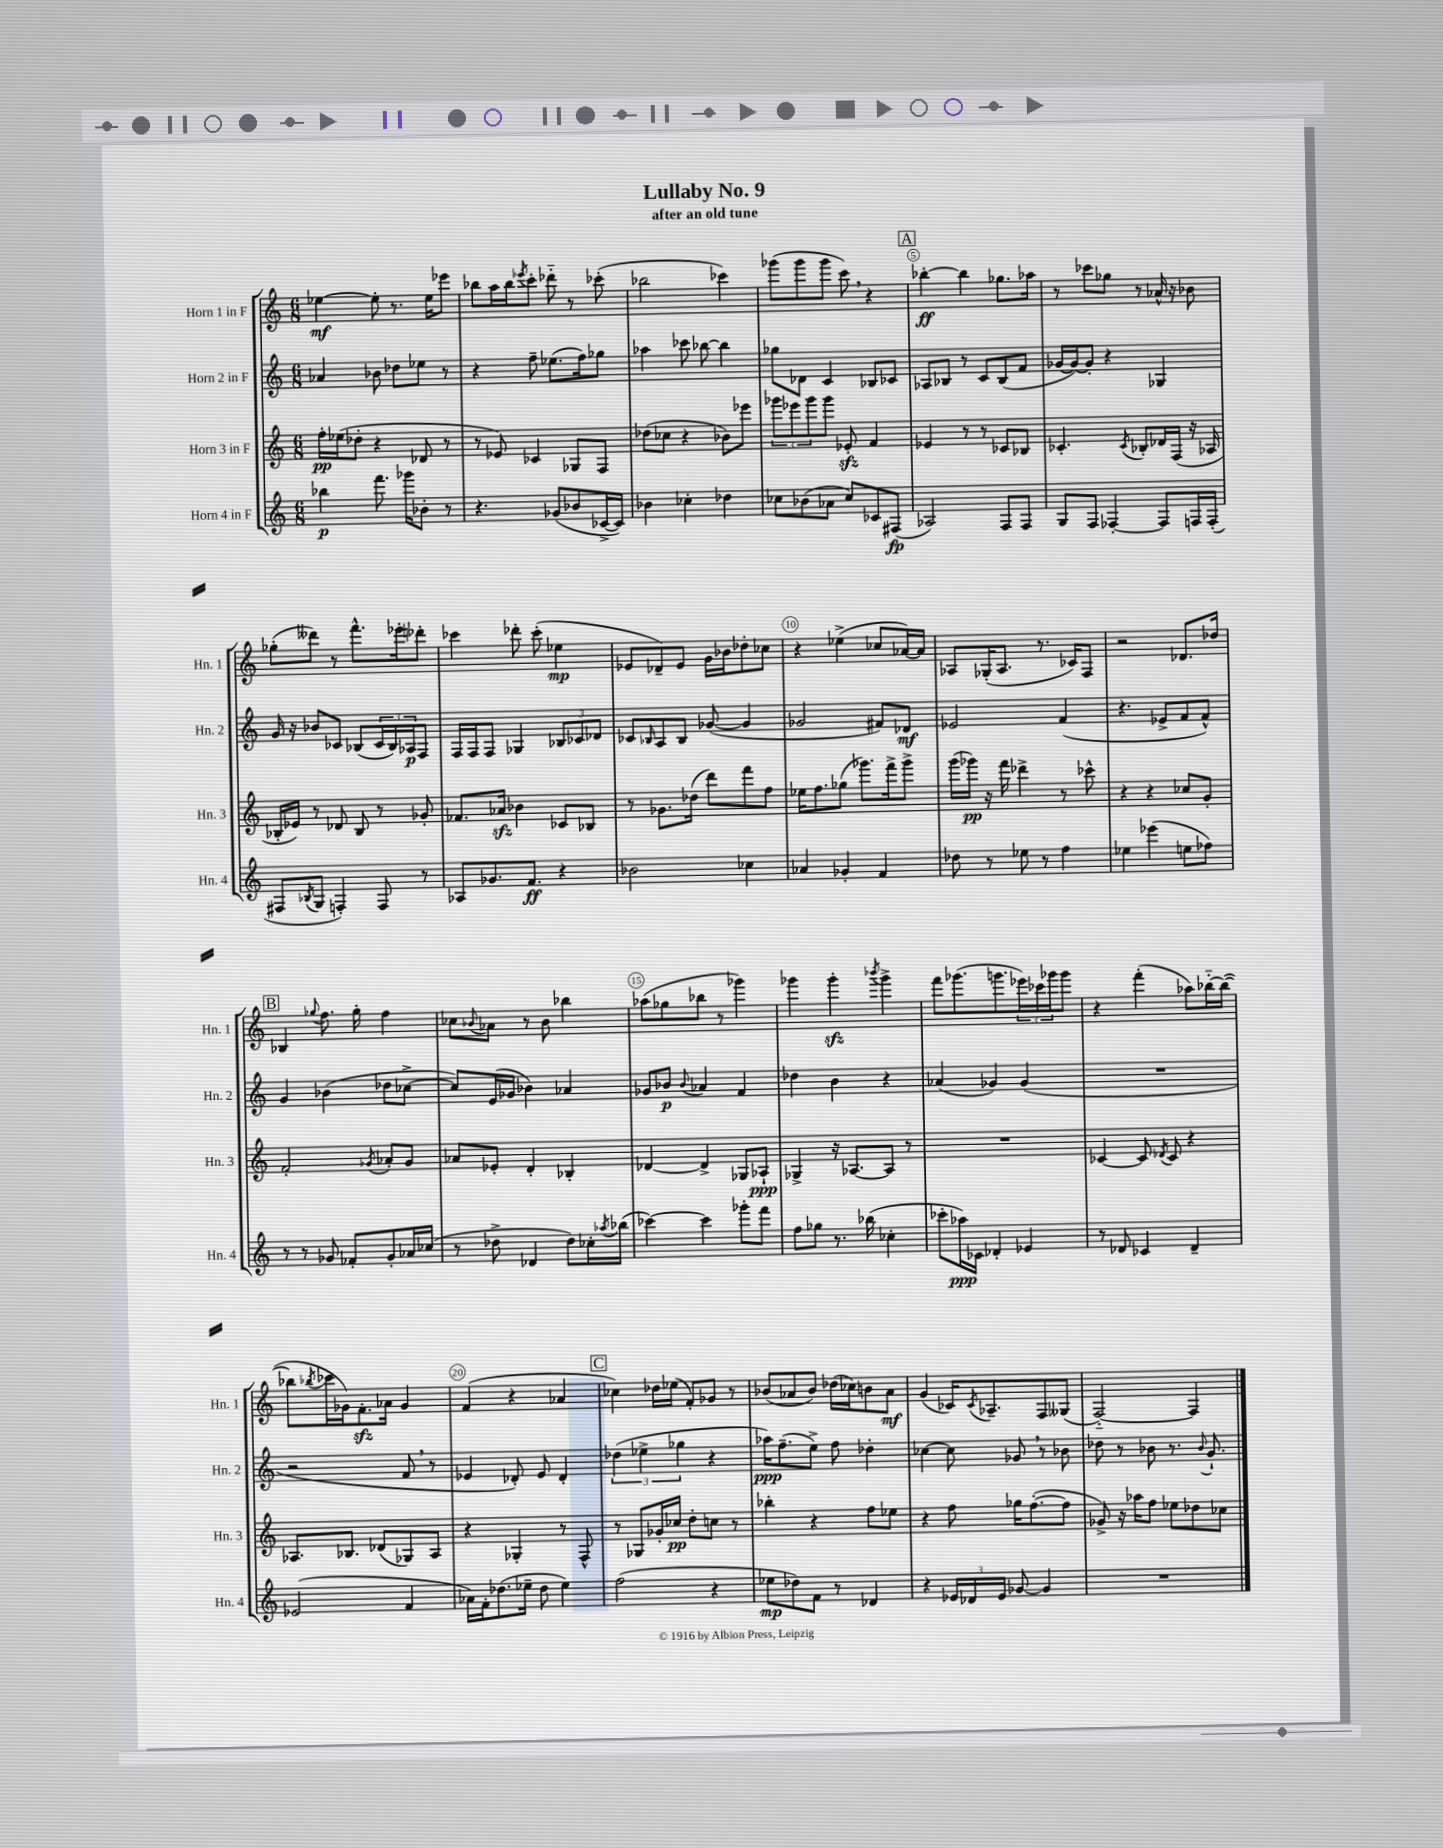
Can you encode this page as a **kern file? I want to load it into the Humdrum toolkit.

**kern	**kern	**kern	**kern
*staff4	*staff3	*staff2	*staff1
*clefG2	*clefG2	*clefG2	*clefG2
*k[]	*k[]	*k[]	*k[]
*M6/8	*M6/8	*M6/8	*M6/8
4bb-	16ff'	4a-	[4ee-
.	(16ee-	.	.
.	8dd-'	.	.
8.fff	4r	8b-	8ee-']
.	.	8dd-	8.r
16ggg-	.	.	.
8b-'	8d-	8ee-	.
.	.	.	16ee-
8r	8r	8r	8eee-
=	=	=	=
4.r	8r	4r	8bb-
.	8e-)	.	16aa
.	.	.	16bb-
.	.	.	8qeee-
.	4c-	8ff~	8ccc'
(8g-	.	(8.ee-	8ddd-'~
8b-	8G-	.	8r
.	.	16ff)	.
[16c-^	8F	8gg-	(8ccc-'
16c-])	.	.	.
=	=	=	=
4b-	(8dd-	4aa-	2bb-
.	8cc-	.	.
4cc-'	4r	8ccc-	.
.	.	[8bb-	.
4dd-	8b-)	4bb-]	4ccc-)
.	8eee-	.	.
=	=	=	=
8cc-	12ggg-	8gg-	(8ggg-
.	12eee-	.	.
(8b-	.	8d-	8ggg-
.	12ggg-	.	.
8a-	8ggg-	4c	8ggg-
8cc-)	8e-'	.	8ccc)
8c-	4f	8B-	4r
(8F#	.	8c-	.
=	=	=	=
2A-)	4e-	8A-	[4bb-'
.	.	8B-	.
.	8r	8r	4bb-]
.	8r	8c	.
8F	8c-	(8B-	8.gg-
8F	8B-	8f	.
.	.	.	16aa-
=	=	=	=
8G	4.c-'	[16g-	8r
.	.	16g-_)	.
8F	.	8g-']	8ccc-
[4F-'	.	4r	8gg-
.	8qc-	.	.
.	8B-'	.	8r
8F-]	16d-	4G-	16a-^^
.	(16F	.	16r
16F	16r	.	8b-
(16F'	16A-	.	.
=	=	=	=
8F#	16B-'	16g	(8gg-'
.	16e-)	16r	.
8qB-	.	.	.
8G	8r	8b-	8ddd--)
4F')	8d-	8c-	8r
.	8B-	(8B-	8.fff^^
8F	8r	24c-	.
.	.	24B-)	.
.	.	.	16eee-'
.	.	24A-	.
8r	8g-'	8F	8ddd-'
=	=	=	=
8A-	8.f-	16F	4ccc-
.	.	16F	.
8.g-	.	8F	.
.	16a-	.	.
.	4b-	4G-	8ddd-'
8.f	.	.	.
.	.	.	(8ccc-'
4r	8c-	12B-	4ee-
.	.	12c-	.
.	8B-	.	.
.	.	12d-	.
=	=	=	=
2b-	8r	8c-	8e-
.	.	16qqB-	.
.	8.g-	8A	8d-~)
.	.	8B-	8e-
.	(16dd-	.	.
.	8ddd)	([8g-	16g
.	.	.	16b-
4cc-	8fff	4g-]	8dd-'
.	8ff	.	8cc-
=	=	=	=
4a-	16ee-	2g-	4r
.	8.ff	.	.
4g-'	(8gg-	.	(4ee-^
.	8.ggg-)	.	.
4f	.	8f#)	8cc-
.	16fff^	.	.
.	8ggg-^	8d-	[16a-)
.	.	.	16a-]
=	=	=	=
8dd-	(16ggg	2e-	8A-
.	16ggg-)	.	.
8r	16r	.	(16G-'
.	16fff	.	8.A-
8ee-	4ddd-^	.	.
8r	.	.	8.r
4ff	8r	(4f	.
.	.	.	16c-)
.	8ccc-^^	.	8F
=	=	=	=
4ee-	4r	4.r	2r
(4eee-	4r	.	.
.	.	8e-^	.
8ee	8cc-	8f	8.d-
8ff-)	8g'	8f^^)	.
.	.	.	16dd-
=	=	=	=
8r	2f'	4g	4B-
8r	.	.	.
.	.	.	8qqgg-
8g-	.	(4b-	8.ff
8f-'	.	.	.
.	.	.	16gg-'
.	8qg-	.	.
8g-'	8a-'	8dd-	4ff
16a-	8g-	[8cc-^	.
(16cc-	.	.	.
=	=	=	=
8r	8a-	8cc-])	8cc-
.	.	.	8qqb-
8dd-^	8e-'	(16e	8a-
.	.	16g-	.
4d-	4d'	4b-)	8r
.	.	.	8b-
8dd-)	4B-'	4a-	4bb-
16cc-'	.	.	.
8qaa-	.	.	.
(16bb-	.	.	.
=	=	=	=
[4ccc-)	[4d-	8g-	(8aa-
.	.	8b-	8gg-
.	.	8qqb-	.
4ccc-]	4d-^]	4a-	8bb-
.	.	.	8r
8ggg-'	8G-	4f	4ggg-)
8fff	8A-`	.	.
=	=	=	=
8ff	4G-^	4dd-	4ggg-
8gg-	.	.	.
8.r	16r	4b	4ggg-'
.	[8.A-	.	.
(16bb-	.	.	.
.	.	.	8qbbb-
4cc-'	8A-]	4r	4ggg-^
.	8r	.	.
=	=	=	=
8ccc-'	2.r	(4a-	8fff
16aa-)	.	.	(8.ggg-
16c-	.	.	.
4d-'	.	4g-)	.
.	.	.	8.ggg
4e-	.	(4g-	24eee-)
.	.	.	24ccc-
.	.	.	24ggg-
.	.	.	8ggg-
=	=	=	=
8r	[4c-	2.r	4r
8d-	.	.	.
4c-	8c-]	.	(4fff'
.	8qd-	.	.
.	8c-	.	.
4d-~	4r	.	8aa-)
.	.	.	[16bb-'~
.	.	.	(16bb-_
=	=	=	=
(2e-	8.A-	2r	8bb-]
.	.	.	8qbb-
.	.	.	16ccc-
.	8.B-	.	16g-)
.	.	.	8.f'
.	(8d-	.	.
.	.	.	16a-
4f	8G-)	8f	4g-
.	8A-	8r	.
=	=	=	=
16a-)	4r	4e-	(4f
16f'	.	.	.
(8.dd-	.	.	.
.	4G-'	8d-')	4r
16ee-~	.	.	.
8dd-	.	8e-	.
4ee-)	8r	4d-'	4a-
.	8F^^	.	.
=	=	=	=
(2ff	8r	(6dd-	4cc-)
.	8G-	.	.
.	.	6ee-^	.
.	16g-'	.	16dd-
.	16cc-	.	(16ee-
.	.	6gg-	.
.	8dd'	.	8f')
4r	8cc	4r	8g-
.	8r	.	8r
=	=	=	=
8ee-	4bb-'	16aa-)	(8b-
.	.	(8.ff~	.
8dd-)	.	.	8a-
8f	4r	8ee^)	8b-)
8r	.	8ff	(16dd-
.	.	.	16cc-)
4d-	8ff	4dd-'	8b
.	8ee-	.	8a-
=	=	=	=
4r	4r	[4cc-	(4g
24e-	8ff	8cc-]	16c-)
24d-	.	.	.
.	.	.	8qc-
.	.	.	8.A-~
24e-	.	.	.
[8g-	16gg-	8g-	.
.	([8.ff'	.	.
4g-]	.	8r	8F
.	8ff]	8b-	(8G--
=	=	=	=
2.r	8g-^)	8dd-	[2F'~)
.	16r	8r	.
.	16aa-	.	.
.	8ff	8b-	.
.	8ee-	8.r	.
.	8dd-	.	4F]
.	.	8qqb-	.
.	.	8.g`	.
.	8cc-	.	.
==	==	==	==
*-	*-	*-	*-
